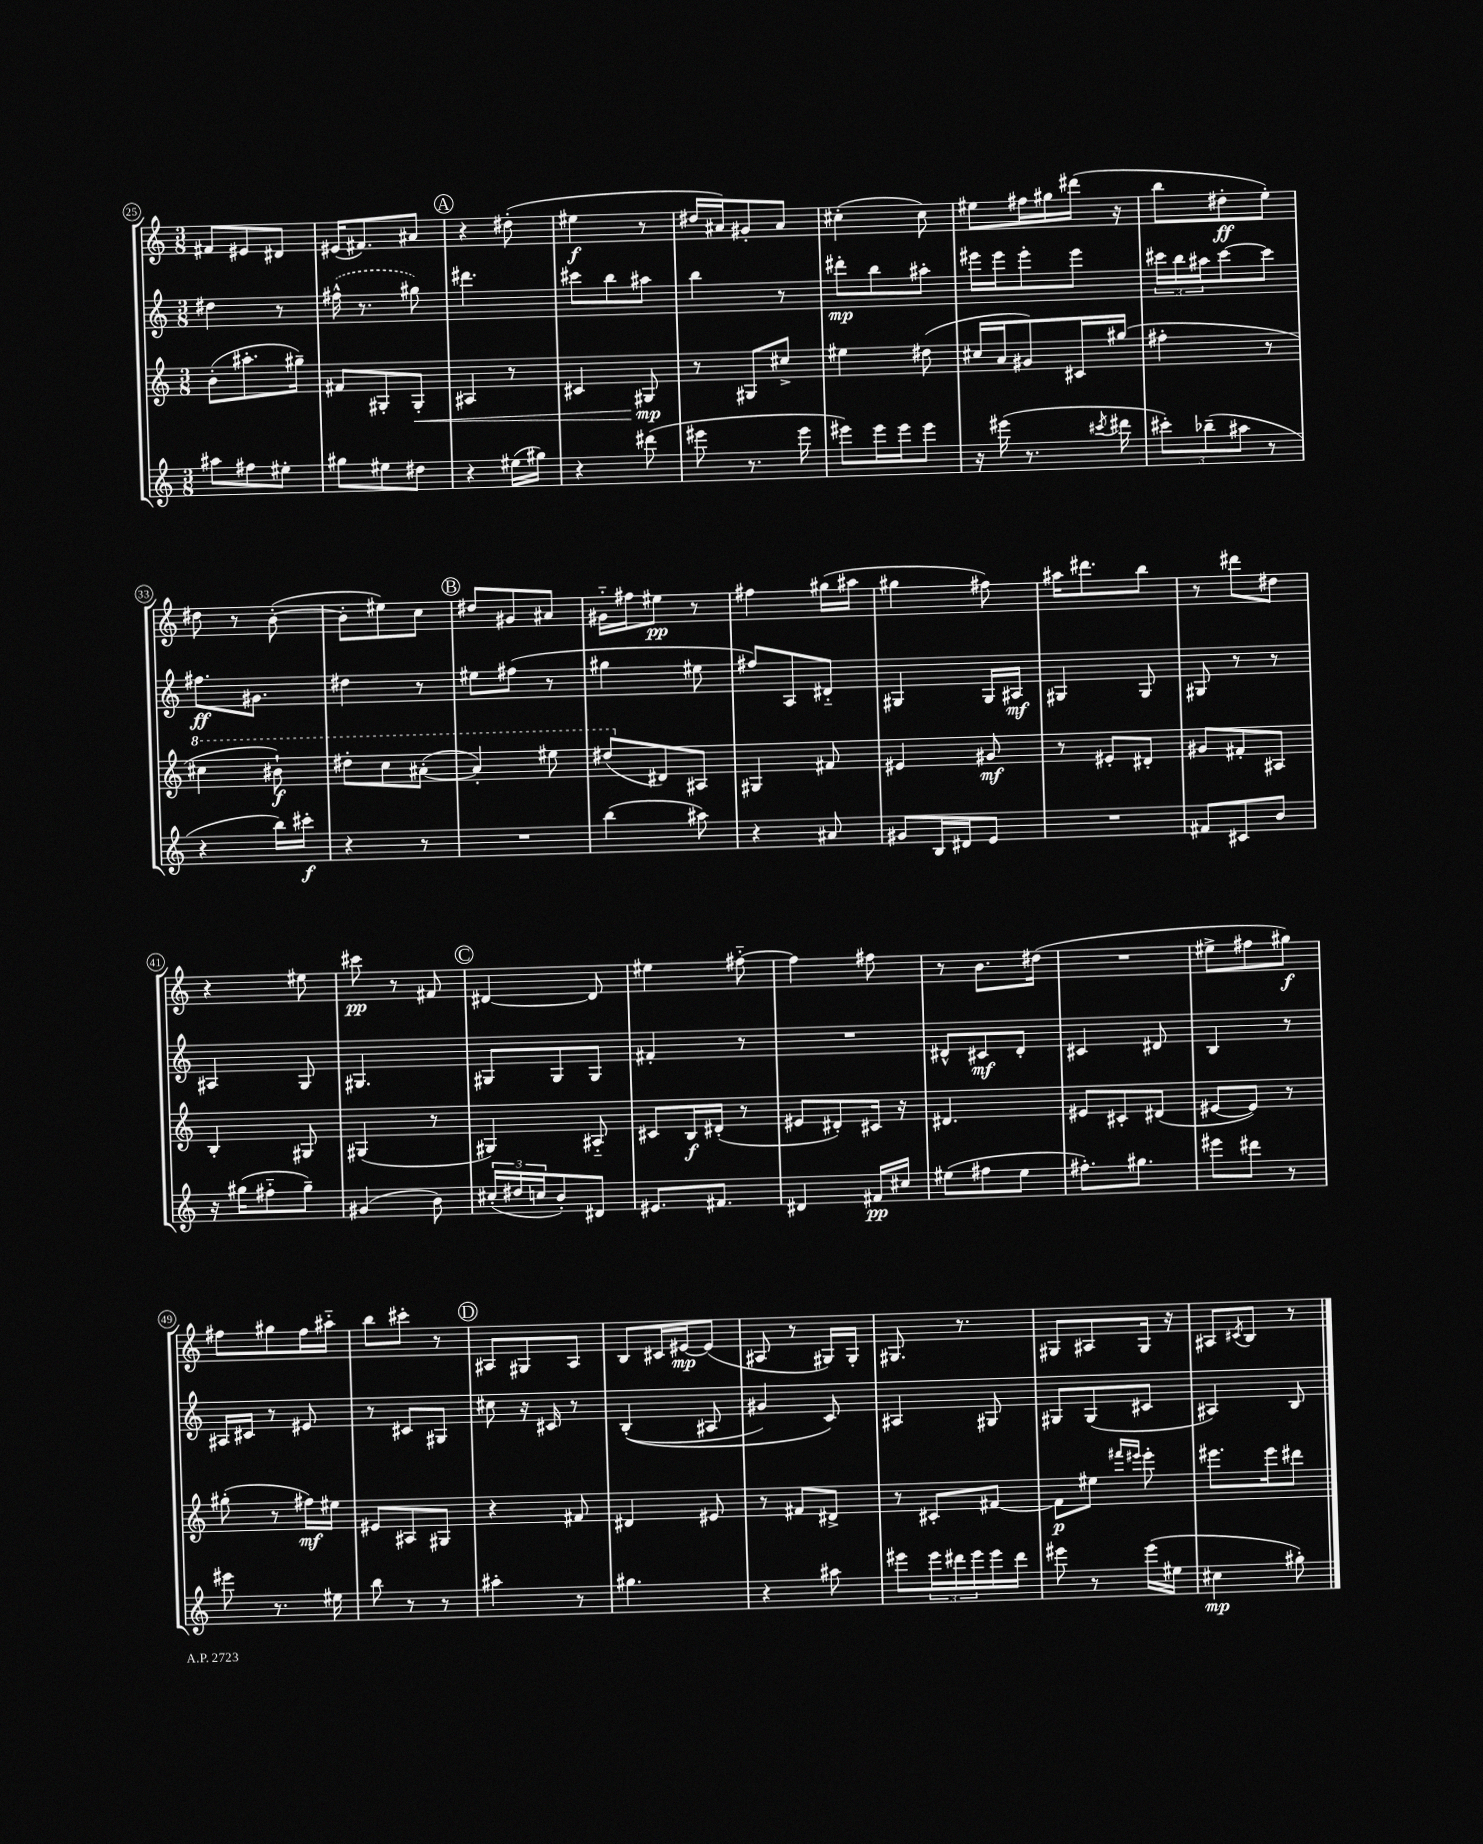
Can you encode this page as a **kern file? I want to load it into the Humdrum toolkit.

**kern	**kern	**kern	**kern
*staff4	*staff3	*staff2	*staff1
*clefG2	*clefG2	*clefG2	*clefG2
*k[]	*k[]	*k[]	*k[]
*M3/8	*M3/8	*M3/8	*M3/8
8aa#\L	(8b'\L	4dd#\	8f#/L
8ff#\	8.aa#'\	.	8e#/
8ee#'\J	.	8r	8d#/J
.	16gg#~\Jk)	.	.
=	=	=	=
8gg#\L	8f#/L	(16ff#^^\	(16e#/LK
.	.	8.r	8.f#/)
8ee#\	8G#'/	.	.
8dd#\J	8G#'/J	8gg#\)	8a#/J
=	=	=	=
4r	4A#/	4.ddd#\	4r
(16ee#\LL	8r	.	(8dd#'\
16gg#\JJ)	.	.	.
=	=	=	=
4r	4c#/	8ccc#\L	4ee#\
.	.	8bb\	.
(8ddd#\	8G#/	8aa#\J	8r
=	=	=	=
8eee#\	8r	4bb\	16dd#/LL
.	.	.	16a#/J)
8.r	8G#/L	.	8g#'/
.	8cc#^/J	8r	8a#/J
16eee#\	.	.	.
=	=	=	=
8eee#\L)	4ee#\	8ddd#'\L	(4cc#'\
16eee#\L	.	8bb\	.
16eee#\J	.	.	.
8eee#\J	(8dd#\	8aa#'\J	8cc#\)
=	=	=	=
16r	16cc#/LL	16eee#\LL	8ee#\L
(16eee#\	16a/J	16eee#\J	.
8.r	8g#/)	8eee#'\	16ff#\L
.	.	.	16gg#\
.	16c#/L	8eee#\J	(16ddd#\JJ
8qccc#/	.	.	.
16ddd#\	(16gg#/JJ	.	16r
=	=	=	=
12ccc#'\L)	4ff#'\	24ccc#\LL	8bb\L
.	.	24bb\	.
(12bb-~\	.	24aa#\J	.
.	.	[8ccc#\	8dd#'\
12aa#\J	.	.	.
8r	8r	8ccc#\]J	8ee'\J)
=	=	=	=
4r	4ccc#\	8.ff#\L	8dd#\
.	.	.	8r
.	.	8.g#\J	.
16bb\LL)	8bb#`\)	.	([8b'\
16ccc#'\JJ	.	.	.
=	=	=	=
4r	8ddd#'\L	4dd#\	8b'\]L
.	8ccc\	.	8ee#\)
8r	([8aa#'\J	8r	8cc\J
=	=	=	=
4.r	4aa#'/])	8ee#\L	8dd#/L
.	.	(8ff#\J	8g#/
.	8eee#\	8r	8a#/J
=	=	=	=
(4bb\	(8ddd#/L	4gg#\	16g#'~\LL
.	.	.	16ff#\J
.	8d#/)	.	8ee#\J
8aa#\)	8A#/J	8ee#\	8r
=	=	=	=
4r	4G#/	8ff#/L)	4ff#\
.	.	8A/	.
8a#/	8f#/	8d#'~/J	(16gg#\LL
.	.	.	16aa#\JJ
=	=	=	=
8g#/L	4e#/	4G#/	4gg#\
16B/L	.	.	.
16d#/J	.	.	.
8e/J	8g#/	16G#/LL	8ff#\)
.	.	16A#/JJ	.
=	=	=	=
4.r	8r	4G#/	16aa#\LK
.	.	.	8.ddd#\
.	8e#'/L	.	.
.	8d#'/J	8G#/	8bb\J
=	=	=	=
8f#/L	8g#/L	8G#/	8r
8c#/	8f#'/	8r	8ddd#\L
8b/J	8A#/J	8r	8dd#\J
=	=	=	=
16r	4B'/	4A#/	4r
(16gg#\LK	.	.	.
8ff#'~\	.	.	.
8gg#~\J)	8G#/	8G/	8ee#\
=	=	=	=
(4g#/	(4G#/	4.G#/	8ccc#\
.	.	.	8r
8b\)	8r	.	8f#/
=	=	=	=
(24cc#'/LL	4G#/)	8G#/L	[4d#/
24dd#/	.	.	.
24cc/J	.	.	.
8b'/)	.	8G#/	.
8d#/J	8A#'~/	8G#/J	8d#/]
=	=	=	=
8.e#/L	8c#/L	4f#'/	4ee#\
.	16B/L	.	.
8.f#/J	(16d#'/JJ	.	.
.	8r	8r	[8ff#'~\
=	=	=	=
4d#/	8e#/L	4.r	4ff#\]
.	8d#'/)	.	.
16f#/LL	16c#/Jk	.	8ff#\
16cc#/JJ	16r	.	.
=	=	=	=
(8ee#\L	4.d#/	8d#^^/L	8r
8ff#\	.	8c#/	8.b\L
8ee#\J	.	8d#'/J	.
.	.	.	(16dd#\Jk
=	=	=	=
8.ff#'\L)	8e#/L	4c#/	4.r
.	8c#'/	.	.
8.gg#\J	.	.	.
.	(8d#/J	8d#/	.
=	=	=	=
8eee#\L	[8e#/L	4B/	8ee#^\L
8ddd#\J	8e#/]J)	.	8ff#\
8r	8r	8r	8gg#\J)
=	=	=	=
8eee#\	(8gg#'\	16A#/LL	8ff#\L
.	.	16c#/JJ	.
8.r	8r	8r	8gg#\
.	16ff#\LL)	8e#/	16ff#\L
16ee#\	16ee#\JJ	.	16aa#'~\JJ
=	=	=	=
8bb\	8e#/L	8r	8bb\L
8r	8A#/	8c#/L	8ccc#'\J
8r	8G#/J	8G#/J	8r
=	=	=	=
4aa#'\	4r	8cc#\	8A#/L
.	.	16r	8G#/
.	.	16c#/	.
8r	8f#/	8r	8A#/J
=	=	=	=
4.gg#\	4d#/	&((4B'/	8B/L
.	.	.	16c#/L
.	.	.	[16e#/J
.	8e#/	8A#/	(8e#/]J
=	=	=	=
4r	8r	4g#/)	8A#/
.	8f#/L	.	8r
8aa#\	8d#^/J	8c/&)	16G#/LL)
.	.	.	16G#'/JJ
=	=	=	=
8eee#\L	8r	4A#/	8.G#/
24eee#\L	8c#'/L	.	.
24ddd#\	.	.	.
.	.	.	8.r
24eee#\	.	.	.
16eee#\	[8f#/J	8G#/	.
16ddd#\JJ	.	.	.
=	=	=	=
8eee#\	8f#\]L	8G#/L	8G#/L
8r	8ee#\J	(8G#/	8A#/
.	16qqfff#/LL	.	.
.	16qqeee#/JJ	.	.
(16eee#\LL	8eee#'\	8c#/J	16G#/Jk
16ee#\JJ	.	.	16r
=	=	=	=
4cc#\	8.eee#\L	4A#/)	8A#/L
.	.	.	8qc#/
.	.	.	8B/J
.	16eee#\k	.	.
8gg#'\)	8ddd#\J	8B/	8r
==	==	==	==
*-	*-	*-	*-
